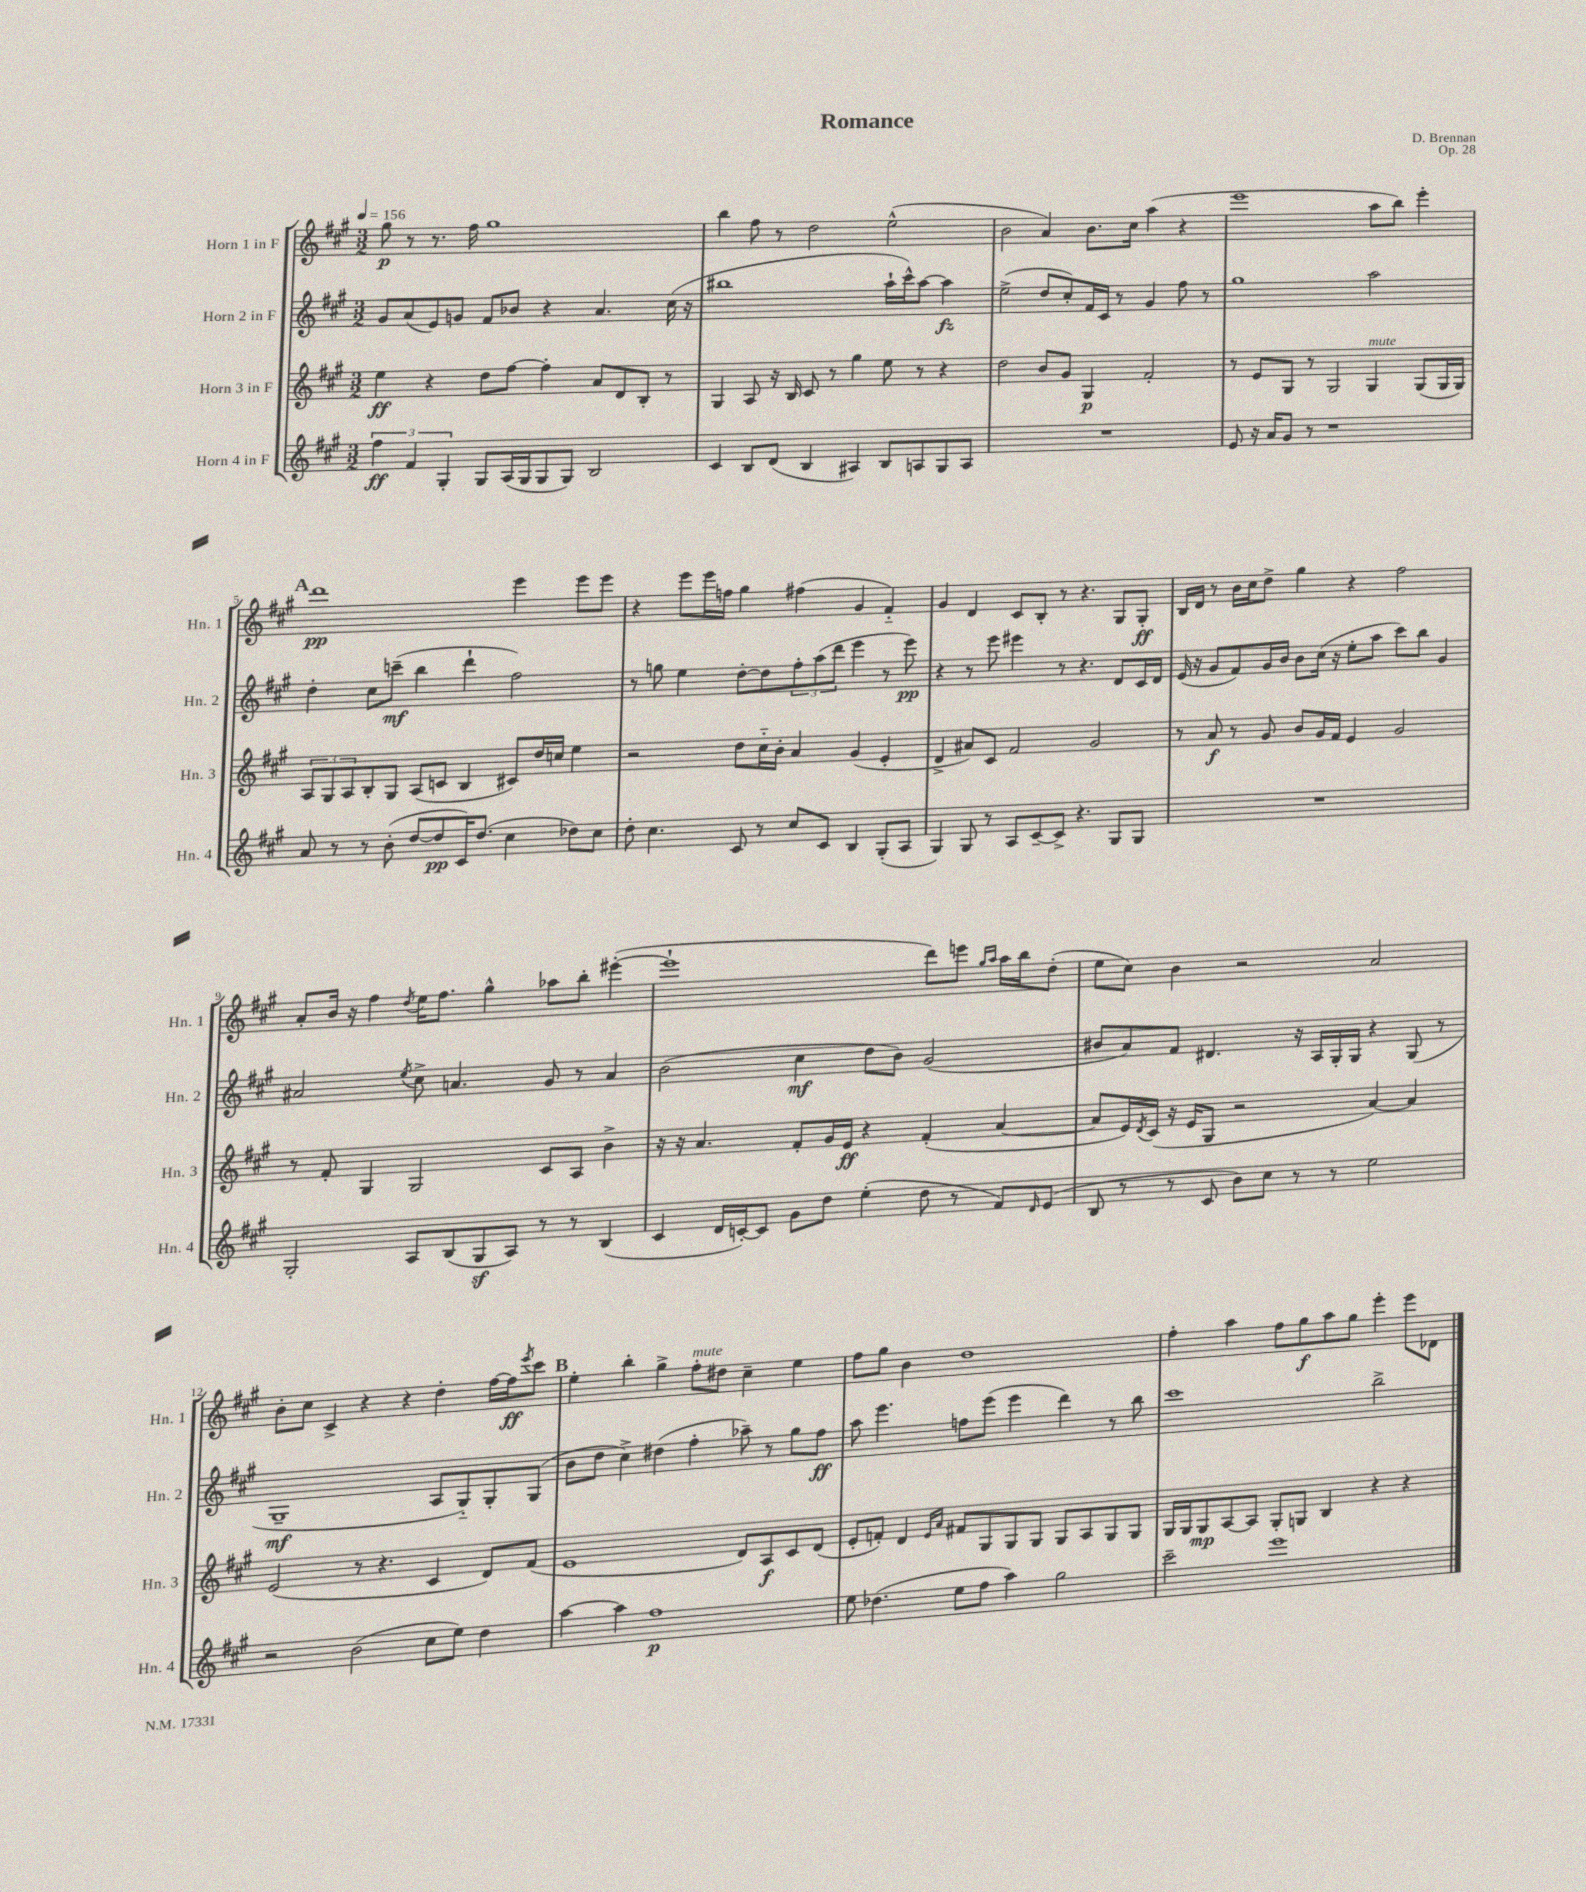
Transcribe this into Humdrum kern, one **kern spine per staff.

**kern	**dynam	**kern	**dynam	**kern	**dynam	**kern	**dynam
*part4	*part4	*part3	*part3	*part2	*part2	*part1	*part1
*staff4	*staff4	*staff3	*staff3	*staff2	*staff2	*staff1	*staff1
*I"Horn 4 in F	*	*I"Horn 3 in F	*	*I"Horn 2 in F	*	*I"Horn 1 in F	*
*I'Hn. 4	*	*I'Hn. 3	*	*I'Hn. 2	*	*I'Hn. 1	*
*clefG2	*	*clefG2	*	*clefG2	*	*clefG2	*
*k[f#c#g#]	*	*k[f#c#g#]	*	*k[f#c#g#]	*	*k[f#c#g#]	*
*M3/2	*	*M3/2	*	*M3/2	*	*M3/2	*
*MM156	*	*MM156	*	*MM156	*	*MM156	*
=1	=1	=1	=1	=1	=1	=1	=1
6ff#\	ff	4ee\	ff	8g#/L	.	8gg#\	p
.	.	.	.	(8a/	.	8r	.
6f#/	.	.	.	.	.	.	.
.	.	4r	.	8e/)	.	8.r	.
6G#'/	.	.	.	.	.	.	.
.	.	.	.	8gn/J	.	.	.
.	.	.	.	.	.	16ff#\	.
8G#/L	.	8dd\L	.	8f#/L	.	1gg#	.
(16A/L	.	[8ff#\J	.	8b-X/J	.	.	.
16G#/J	.	.	.	.	.	.	.
8G#/	.	4ff#'\]	.	4r	.	.	.
8G#/J)	.	.	.	.	.	.	.
2B/	.	8a/L	.	4.a/	.	.	.
.	.	8d/	.	.	.	.	.
.	.	8B'/J	.	.	.	.	.
.	.	8r	.	(16cc#\	.	.	.
.	.	.	.	16r	.	.	.
=2	=2	=2	=2	=2	=2	=2	=2
4c#/	.	4G#/	.	1bb#X	.	4bb\	.
8B/L	.	8A/	.	.	.	8ff#\	.
(8d/J	.	16r	.	.	.	8r	.
.	.	16B/	.	.	.	.	.
4B/	.	8c#/	.	.	.	2dd\	.
.	.	8r	.	.	.	.	.
4A#X/)	.	4gg#\	.	.	.	.	.
8B/L	.	8ee\	.	16aa`\LL	.	(2ee^^\	.
.	.	.	.	16ccc#^^\J)	.	.	.
8An/	.	8r	.	[8aa\J	.	.	.
8G#/	.	4r	.	4aa\]	fz	.	.
8A/J	.	.	.	.	.	.	.
=3	=3	=3	=3	=3	=3	=3	=3
1.r	.	2dd\	.	(2ee^\	.	2b\	.
.	.	8b/L	.	8dd/L	.	4a/)	.
.	.	8g#/J	.	8cc#'/)	.	.	.
.	.	4G#/	p	16f#/L	.	8.b\L	.
.	.	.	.	16c#/JJ	.	.	.
.	.	.	.	8r	.	.	.
.	.	.	.	.	.	16cc#\Jk	.
.	.	2f#'/	.	4g#/	.	(4aa\	.
.	.	.	.	8ff#\	.	4r	.
.	.	.	.	8r	.	.	.
=4	=4	=4	=4	=4	=4	=4	=4
8e/	.	8r	.	1gg#	.	1eee	.
16r	.	8e/L	.	.	.	.	.
16a/KL	.	.	.	.	.	.	.
8g#/J	.	8G#/J	.	.	.	.	.
8r	.	8r	.	.	.	.	.
1r	.	2G#/	.	.	.	.	.
!	!	!LO:TX:a:i:t=mute	!	!	!	!	!
.	.	4G#/	.	2aa\	.	8aa\L	.
.	.	.	.	.	.	8bb\J)	.
.	.	(8G#/L	.	.	.	4eee'\	.
.	.	16G#/L	.	.	.	.	.
.	.	16G#/JJ)	.	.	.	.	.
!!LO:LB:g=z
!!LO:REH:place=s1:t=A
=5	=5	=5	=5	=5	=5	=5	=5
8a/	.	12A/L	.	4dd'\	.	1ddd	pp
.	.	12G#/	.	.	.	.	.
8r	.	.	.	.	.	.	.
.	.	12A/	.	.	.	.	.
8r	.	8B'/	.	8cc#\L	.	.	.
(8b'\	.	8G#/J	.	(8cccn~\J	mf	.	.
[8dd/L	.	(8A/L	.	4bb\	.	.	.
8dd/]	pp	8cn/J	.	.	.	.	.
16c#/K)	.	4B/	.	4ddd`\	.	.	.
(8.dd/J	.	.	.	.	.	.	.
4cc#\	.	8c#X/L)	.	2ff#\)	.	4eee\	.
.	.	16dd/L	.	.	.	.	.
.	.	16ccn/JJ	.	.	.	.	.
8dd-X\L)	.	4ee\	.	.	.	8eee\L	.
8cc#\J	.	.	.	.	.	8eee\J	.
=6	=6	=6	=6	=6	=6	=6	=6
8dd'\	.	2r	.	8r	.	4r	.
4.cc#\	.	.	.	8ggn\	.	.	.
.	.	.	.	4ee\	.	8eee\L	.
.	.	.	.	.	.	16eee\L	.
.	.	.	.	.	.	16ffn\JJ	.
8c#/	.	8dd\L	.	[8dd'\L	.	4gg#\	.
8r	.	16cc#\L	.	8dd\]	.	.	.
.	.	16b'\JJ	.	.	.	.	.
8cc#/L	.	4a/	.	12ff#'\	.	(4ff#X\	.
.	.	.	.	(12aa\	.	.	.
8c#/J	.	.	.	.	.	.	.
.	.	.	.	12ddd\J	.	.	.
4B/	.	(4g#/	.	4eee\	.	4g#/	.
(8G#'/L	.	4e'/	.	8r	.	4f#/)	.
8A/J	.	.	.	8eee\)	pp	.	.
=7	=7	=7	=7	=7	=7	=7	=7
4G#/)	.	4d^/	.	4r	.	4g#/	.
8G#/	.	8a#X/L)	.	8r	.	4d/	.
8r	.	8c#/J	.	8eee\	.	.	.
8A/L	.	2f#/	.	4eee#X\	.	8c#/L	.
[8c#~/	.	.	.	.	.	8B'/J	.
8c#^/J]	.	.	.	8r	.	8r	.
4.r	.	.	.	4.r	.	4.r	.
.	.	2g#/	.	.	.	.	.
8G#/L	.	.	.	8d/L	.	8G#/L	.
8G#/J	.	.	.	16c#/L	.	8G#'/J	ff
.	.	.	.	16d/JJ	.	.	.
=8	=8	=8	=8	=8	=8	=8	=8
1.r	.	8r	.	(16e/	.	16B/LL	.
.	.	.	.	16r	.	16d/JJ	.
.	.	8a/	f	8g#/L	.	8r	.
.	.	8r	.	8f#/)	.	16b\LL	.
.	.	.	.	.	.	16cc#\J	.
.	.	8g#/	.	16g#/L	.	8dd^\J	.
.	.	.	.	16b/JJ	.	.	.
.	.	8b/L	.	8b\L	.	4gg#\	.
.	.	16g#/L	.	(16cc#\Jk	.	.	.
.	.	16f#/JJ	.	16r	.	.	.
.	.	4e/	.	8ee'\L	.	4r	.
.	.	.	.	8aa\J	.	.	.
.	.	2g#/	.	8ccc#\L)	.	2ff#\	.
.	.	.	.	8bb\J	.	.	.
.	.	.	.	4g#/	.	.	.
!!LO:LB:g=z
=9	=9	=9	=9	=9	=9	=9	=9
2G#'/	.	8r	.	2a#X/	.	8a'/L	.
.	.	8f#'/	.	.	.	16b/Jk	.
.	.	.	.	.	.	16r	.
.	.	4G#/	.	.	.	4ff#\	.
.	.	.	.	8qee/	.	8qdd/	.
8A/L	.	2G#/	.	8cc#^\	.	16ee\KL	.
.	.	.	.	.	.	8.ff#\J	.
(8B/	.	.	.	4.an/	.	.	.
8G#z/	.	.	.	.	.	4gg#^^\	.
8A/J)	.	.	.	.	.	.	.
8r	.	8c#/L	.	8g#/	.	8aa-X\L	.
8r	.	8A/J	.	8r	.	8bb'\J	.
(4B/	.	4b^\	.	4a/	.	([4eee#X'\	.
=10	=10	=10	=10	=10	=10	=10	=10
4c#/	.	16r	.	(2b\	.	1eee#`]	.
.	.	16r	.	.	.	.	.
.	.	4.a/	.	.	.	.	.
16d/LL	.	.	.	.	.	.	.
[16cn'/J)	.	.	.	.	.	.	.
8c/J]	.	.	.	.	.	.	.
8g#\L	.	8f#'/L	.	4cc#\	mf	.	.
8dd\J	.	16g#/L	.	.	.	.	.
.	.	16e/JJ	ff	.	.	.	.
(4ee'\	.	4r	.	8dd\L	.	.	.
.	.	.	.	8b\J)	.	.	.
8dd\	.	(4f#'/	.	(2g#/	.	8ddd\L)	.
8r	.	.	.	.	.	8eeen\J	.
.	.	.	.	.	.	16qqgg#/LL	.
.	.	.	.	.	.	16qqaa/JJ	.
8f#/L)	.	[4a/	.	.	.	16aa\LL	.
.	.	.	.	.	.	16bb\J	.
16qqd/	.	.	.	.	.	.	.
(8e/J	.	.	.	.	.	(8dd'\J	.
=11	=11	=11	=11	=11	=11	=11	=11
8B/	.	8a/L]	.	8b#X/L	.	8ee\L	.
8r	.	16e/L)	.	8a/)	.	8cc#\J)	.
.	.	8qd/	.	.	.	.	.
.	.	(16c#/JJ	.	.	.	.	.
8r	.	16r	.	8f#/J	.	4b\	.
.	.	16e/KL	.	.	.	.	.
8c#/	.	8G#/J	.	4.d#X/	.	.	.
8b\L)	.	2r	.	.	.	2r	.
8cc#\J	.	.	.	.	.	.	.
8r	.	.	.	16r	.	.	.
.	.	.	.	16A/LL	.	.	.
8r	.	.	.	16G#'/	.	.	.
.	.	.	.	16G#/JJ	.	.	.
2ee\	.	[4a/)	.	4r	.	2a/	.
.	.	4a/]	.	(8G#/	.	.	.
.	.	.	.	8r	.	.	.
!!LO:LB:g=z
=12	=12	=12	=12	=12	=12	=12	=12
2r	.	(2e/	.	1G#~	mf	8b'\L	.
.	.	.	.	.	.	8cc#\J	.
.	.	.	.	.	.	4c#^/	.
(2b\	.	8r	.	.	.	4r	.
.	.	4.r	.	.	.	.	.
.	.	.	.	.	.	4r	.
8cc#\L	.	4c#/	.	8A/L	.	4dd'\	.
8ee\J)	.	.	.	8G#/)	.	.	.
4dd\	.	8d/L)	.	8G#'/	.	[16ff#\LL	.
.	.	.	.	.	.	16ff#\J]	ff
.	.	.	.	.	.	8qeee/	.
.	.	(8f#/J	.	(8G#/J	.	8ccc#\J	.
!!LO:REH:place=s1:t=B
=13	=13	=13	=13	=13	=13	=13	=13
[4aa\	.	1e	.	8b\L	.	4ee'\	.
.	.	.	.	8dd\J	.	.	.
4aa\]	.	.	.	4cc#^\)	.	4bb'\	.
1ff#	p	.	.	(4dd#X\	.	4gg#^\	.
!	!	!	!	!	!	!LO:TX:a:i:t=mute	!
.	.	.	.	4ff#'\	.	8ff#'\L	.
.	.	.	.	.	.	8dd#X\J	.
.	.	8d/L)	.	8aa-X~\)	.	4cc#~\	.
.	.	8A/	f	8r	.	.	.
.	.	8c#/	.	8gg#\L	.	4ee\	.
.	.	(8d/J	.	8ff#\J	ff	.	.
=14	=14	=14	=14	=14	=14	=14	=14
8ee\	.	8e'/L	.	8aa\	.	8ff#\L	.
(4.dd-X\	.	8fn'/J)	.	4.eee\	.	8gg#\J	.
.	.	4d/	.	.	.	4b\	.
.	.	16qqe/LL	.	.	.	.	.
.	.	16qqa/JJ	.	.	.	.	.
8ee\L	.	8f#X/L	.	8ffn\L	.	1dd	.
8ff#\J	.	8G#/	.	(8eee\J	.	.	.
4aa\)	.	8G#/	.	4eee\	.	.	.
.	.	8G#/J	.	.	.	.	.
2gg#\	.	8G#/L	.	4ddd\)	.	.	.
.	.	8A/	.	.	.	.	.
.	.	8G#/	.	8r	.	.	.
.	.	8G#/J	.	8bb\	.	.	.
=15	=15	=15	=15	=15	=15	=15	=15
2ccc#~\	.	16G#/LL	.	1ccc#	.	4ff#'\	.
.	.	16G#/J	.	.	.	.	.
.	.	8G#/	mp	.	.	.	.
.	.	[8A/	.	.	.	4aa\	.
.	.	8A/J]	.	.	.	.	.
1eee	.	8G#'/L	.	.	.	8ff#\L	.
.	.	8Gn/J	.	.	.	8gg#\	f
.	.	4B/	.	.	.	8aa\	.
.	.	.	.	.	.	8gg#\J	.
.	.	4r	.	2bb^\	.	4eee'\	.
.	.	4r	.	.	.	8eee\L	.
.	.	.	.	.	.	8d-X\J	.
==	==	==	==	==	==	==	==
*-	*-	*-	*-	*-	*-	*-	*-
